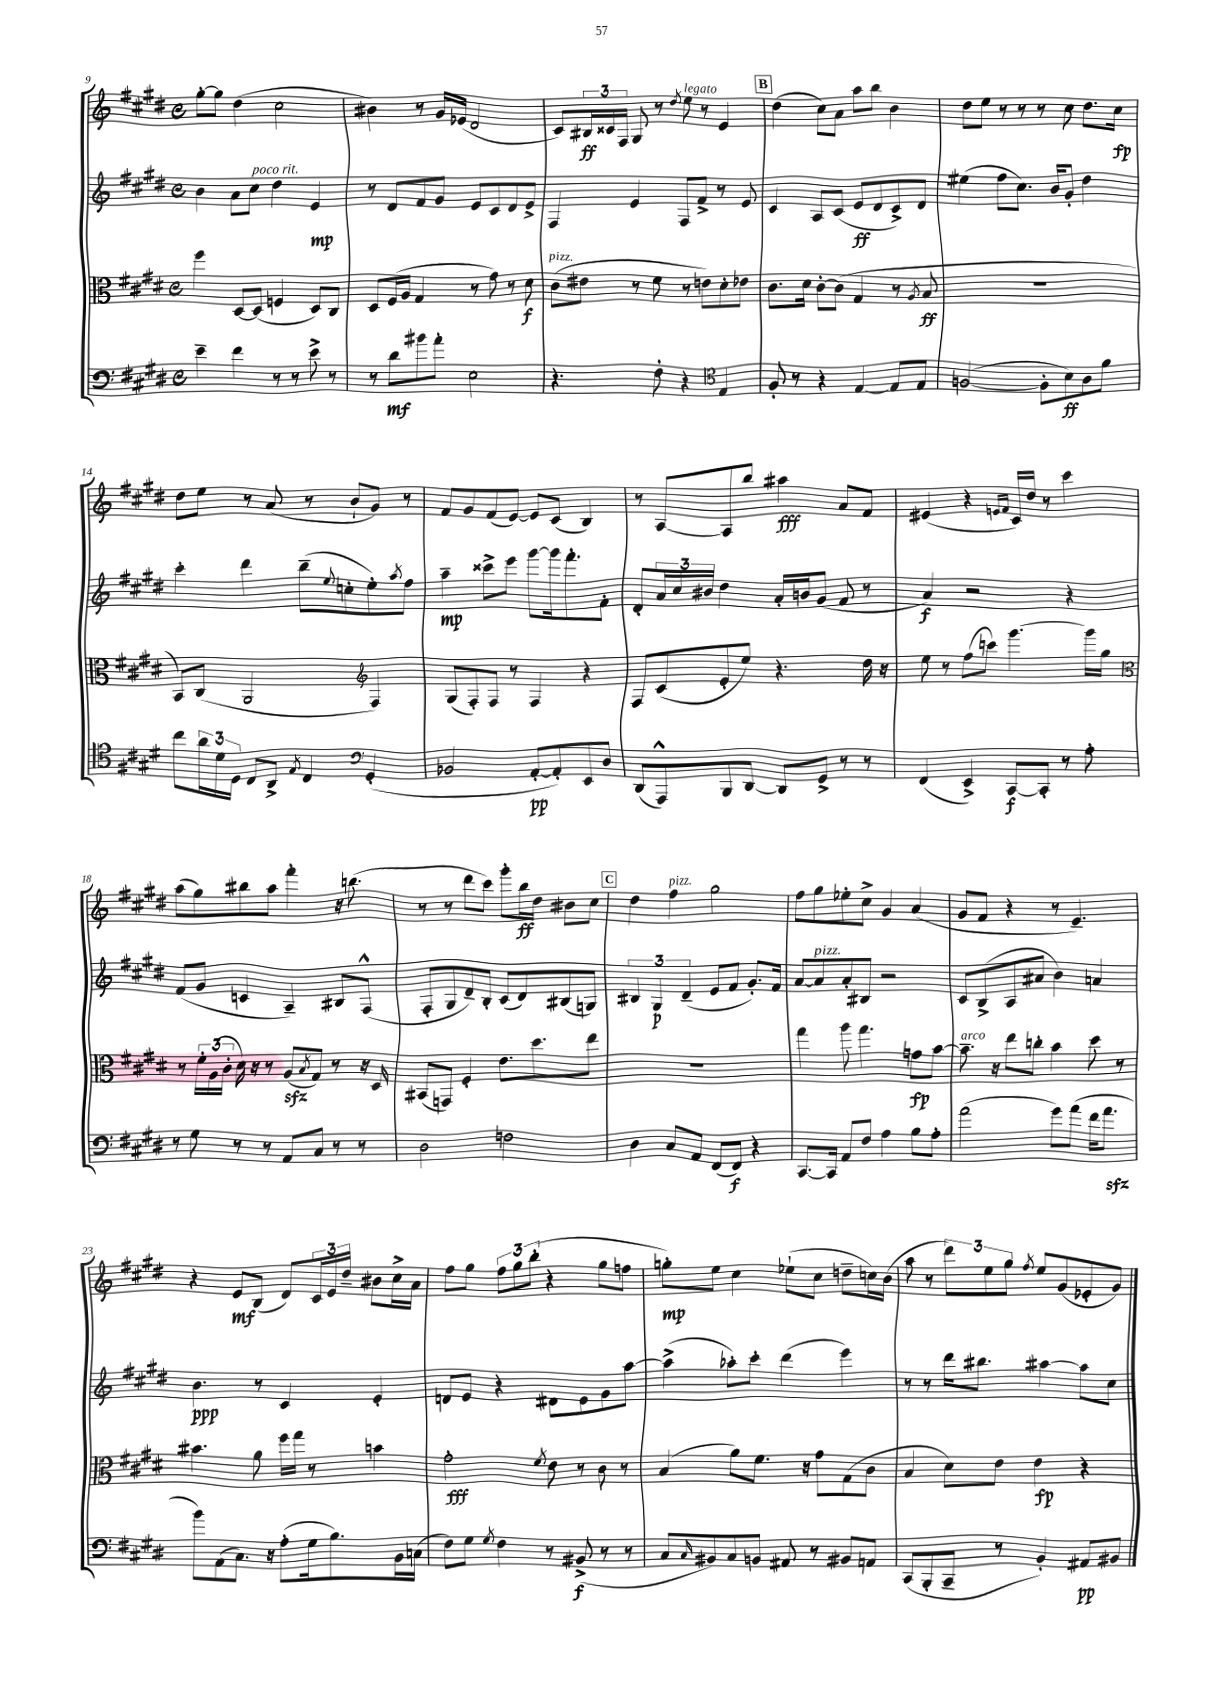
<<
\new StaffGroup <<
\new Staff = "s0" {
    \clef treble \key e \major \defaultTimeSignature \time 4/4
    gis''8~-. gis''8 dis''4( cis''2 |
    bis'4) r8 gis'16 ees'16( dis'2 |
    cis'8) \tuplet 3/2 { bis16\ff cisis'16 fis16 } gis8 r8 \acciaccatura { dis''8 } e''8^\markup { \italic "legato" } r8 e'4 |
    \mark \markup { \box "B" } dis''4( cis''8) a'8 a''8 b''8 b'4 |
    dis''8 e''8 r8 r8 r8 cis''8 dis''8. cis''16\fp |
    dis''8 e''8 r8 a'8( r8 b'8-! gis'8) r8 |
    fis'8 gis'8 fis'8( e'8~) e'8 cis'8( b4) |
    r8 a8~ a8 b''8 ais''4\fff a'8 fis'8 |
    eis'4( r4 \grace { e'16 fis'16 } cis'16) dis''16 r8 cis'''4 |
    a''8( gis''8) bis''8 a''8 fis'''4-. r16 b''8.( |
    r8 r8 dis'''8 cis'''8) gis'''8-. b''16\ff dis''16 bis'8 cis''8 |
    \mark \markup { \box "C" } dis''4 fis''4^\markup { \italic "pizz." } gis''2 |
    fis''8 gis''8 ees''8-. cis''8-> gis'4 a'4( |
    gis'8 fis'8 r4 r8 e'4.--) |
    r4 e'8\mf b8( dis'8) \tuplet 3/2 { cis'16 e'16 dis''16-- } bis'8 cis''16-> a'16 |
    fis''8 gis''8 \tuplet 3/2 { fis''8 gis''8 b''8-.( } r4 gis''8 f''8 |
    g''8-.\mp) e''8 cis''4 ees''8-!( cis''8 d''8-- c''16) b'16( |
    a''8 r8 \tuplet 3/2 { dis'''8) e''8 gis''8 } \acciaccatura { fis''8 } e''8 gis'8( ees'8-. gis'8) \bar "|." |
}
\new Staff = "s1" {
    \clef treble \key e \major \defaultTimeSignature \time 4/4
    b'4 a'8 cis''8^\markup { \italic "poco rit." } dis''4 e'4\mp |
    r8 dis'8 fis'8 gis'8 e'8 cis'8 dis'8 e'8-> |
    fis4 e'4 fis8 fis'8-> r8 e'8 |
    \mark \markup { \box "B" } cis'4 a8 cis'8( e'8\ff dis'8 cis'8->) dis'8 |
    eis''4( fis''8 cis''8.) b'16 gis'8-. dis''4 |
    cis'''4-. dis'''4 b''8--( \appoggiatura { e''8 } c''8-. e''8-.) \acciaccatura { a''8 } fis''8 |
    a''4--\mp cisis'''8-> e'''8 gis'''8~ gis'''16 fis'''8.-. fis'8-. |
    dis'8-. \tuplet 3/2 { a'16 cis''16 bis'16 } dis''4 a'16-. b'16 gis'8( fis'8 r8 |
    a'4\f) r2 r4 |
    fis'8( gis'8 c'4 a4--) bis8 fis8-^( |
    fis8-. gis8 dis'8--) b8-. cis'8( dis'8) bis8( g8) |
    \mark \markup { \box "C" } \tuplet 3/2 { bis4 gis4\p dis'4--( } e'8 fis'8 gis'8.-.) fis'16 |
    a'8~ a'8^\markup { \italic "pizz." } a'8-. bis8 r2 |
    cis'8 b8->( a8 ais'8 b'4) a'4 |
    b'4.\ppp r8 cis'4 e'4-. |
    d'8 e'8 r4 dis'8 e'8 gis'8 a''8~ |
    a''4->( aes''8-.) cis'''8-. dis'''4( e'''4) |
    r8 r8 dis'''16 bis''8. ais''4~ ais''8 cis''8 \bar "|." |
}
\new Staff = "s2" {
    \clef alto \key e \major \defaultTimeSignature \time 4/4
    fis''4 dis8~ dis8( f4 dis8) cis8 |
    dis8 fis16( a16 gis4 r8 gis'8) r8 dis'8\f |
    cis'8^\markup { \italic "pizz." }( eis'8 r8 fis'8 r8 e'8) dis'8-. ees'8 |
    \mark \markup { \box "B" } cis'8. dis'16 cis'8~-. cis'8( gis4 r8 \acciaccatura { a8 } b8\ff |
    R1 |
    b,8) cis8( a,2 \clef treble fis4) |
    gis8( fis8-.) fis8 r8 fis4 r4 |
    fis8 cis'8( e'8-. e''8) r4. dis''16 r16 |
    e''8 r8 fis''8( c'''8) gis'''4.~ gis'''16 gis''16 |
    \clef alto r8 \tuplet 3/2 { fis'16-. a16( cis'16-. } dis'16) r16 r8 a8\sfz( \acciaccatura { b8 } gis8) r8 r16 dis16 |
    bis,8( g,8) fis4-. e'8. dis''8. e''8 |
    \mark \markup { \box "C" } R1 |
    gis''4 a''8 gis''4. g'8\fp b'8~ |
    b'8.--^\markup { \italic "arco" } r16 e''8 c''8-. b'4 dis''8 r8 |
    bis'4. a'8 fis''16 gis''16 r8 b'4 |
    gis'2-.\fff \acciaccatura { fis'8 } e'8 r8 cis'8 r8 |
    b4( a'8) fis'8. r16 gis'8 gis8( cis'8 |
    b4 dis'8) e'8 e'4\fp r4 \bar "|." |
}
\new Staff = "s3" {
    \clef bass \key e \major \defaultTimeSignature \time 4/4
    e'4-- fis'4 r8 r8 e'8-> r8 |
    r8 dis'8\mf bis'8 a'8-. e2 |
    r4. fis8-. r4 \clef tenor e4 |
    \mark \markup { \box "B" } fis8-. r8 r4 e4~ e8 e8 |
    f2~( f8-. b8\ff) a8 fis'8 |
    cis''8 \tuplet 3/2 { a'16 dis'16 dis16 } cis8 a,8-> \acciaccatura { e8 } cis4 \clef bass gis,4-.( |
    bes,2 a,8~-.\pp a,8-.) e,8 dis8 |
    dis,8( a,,8-^) b,,8 dis,8~ dis,8 gis,8-> r8 r8 |
    fis,4( e,4->) cis,8~\f cis,8-. r8 a8-. |
    r8 gis8 r8 r8 a,8 cis8 r8 r8 |
    dis2 f2 |
    \mark \markup { \box "C" } dis4 cis8 a,8 fis,8( fis,8\f) r4 |
    cis,8.~ cis,16 a,8 fis8 a4 b8 a8-. |
    a'2( gis'8) a'8( fis'16 a'8.\sfz |
    b'8) a,8( cis8.) r16 a8-.( gis16 b8.) b,16 c16( |
    fis8) gis8 \acciaccatura { gis8 } fis4 r8 bis,8->\f( r8 r8 |
    cis8 \grace { cis16 } bis,8) cis8 b,8 ais,8 r8 bis,8 a,8 |
    cis,8( b,,8-. cis,8-- r8 b,4-.) ais,8\pp bis,8 \bar "|." |
}
>>
>>
\layout { \context { \Score currentBarNumber = #9 } }
